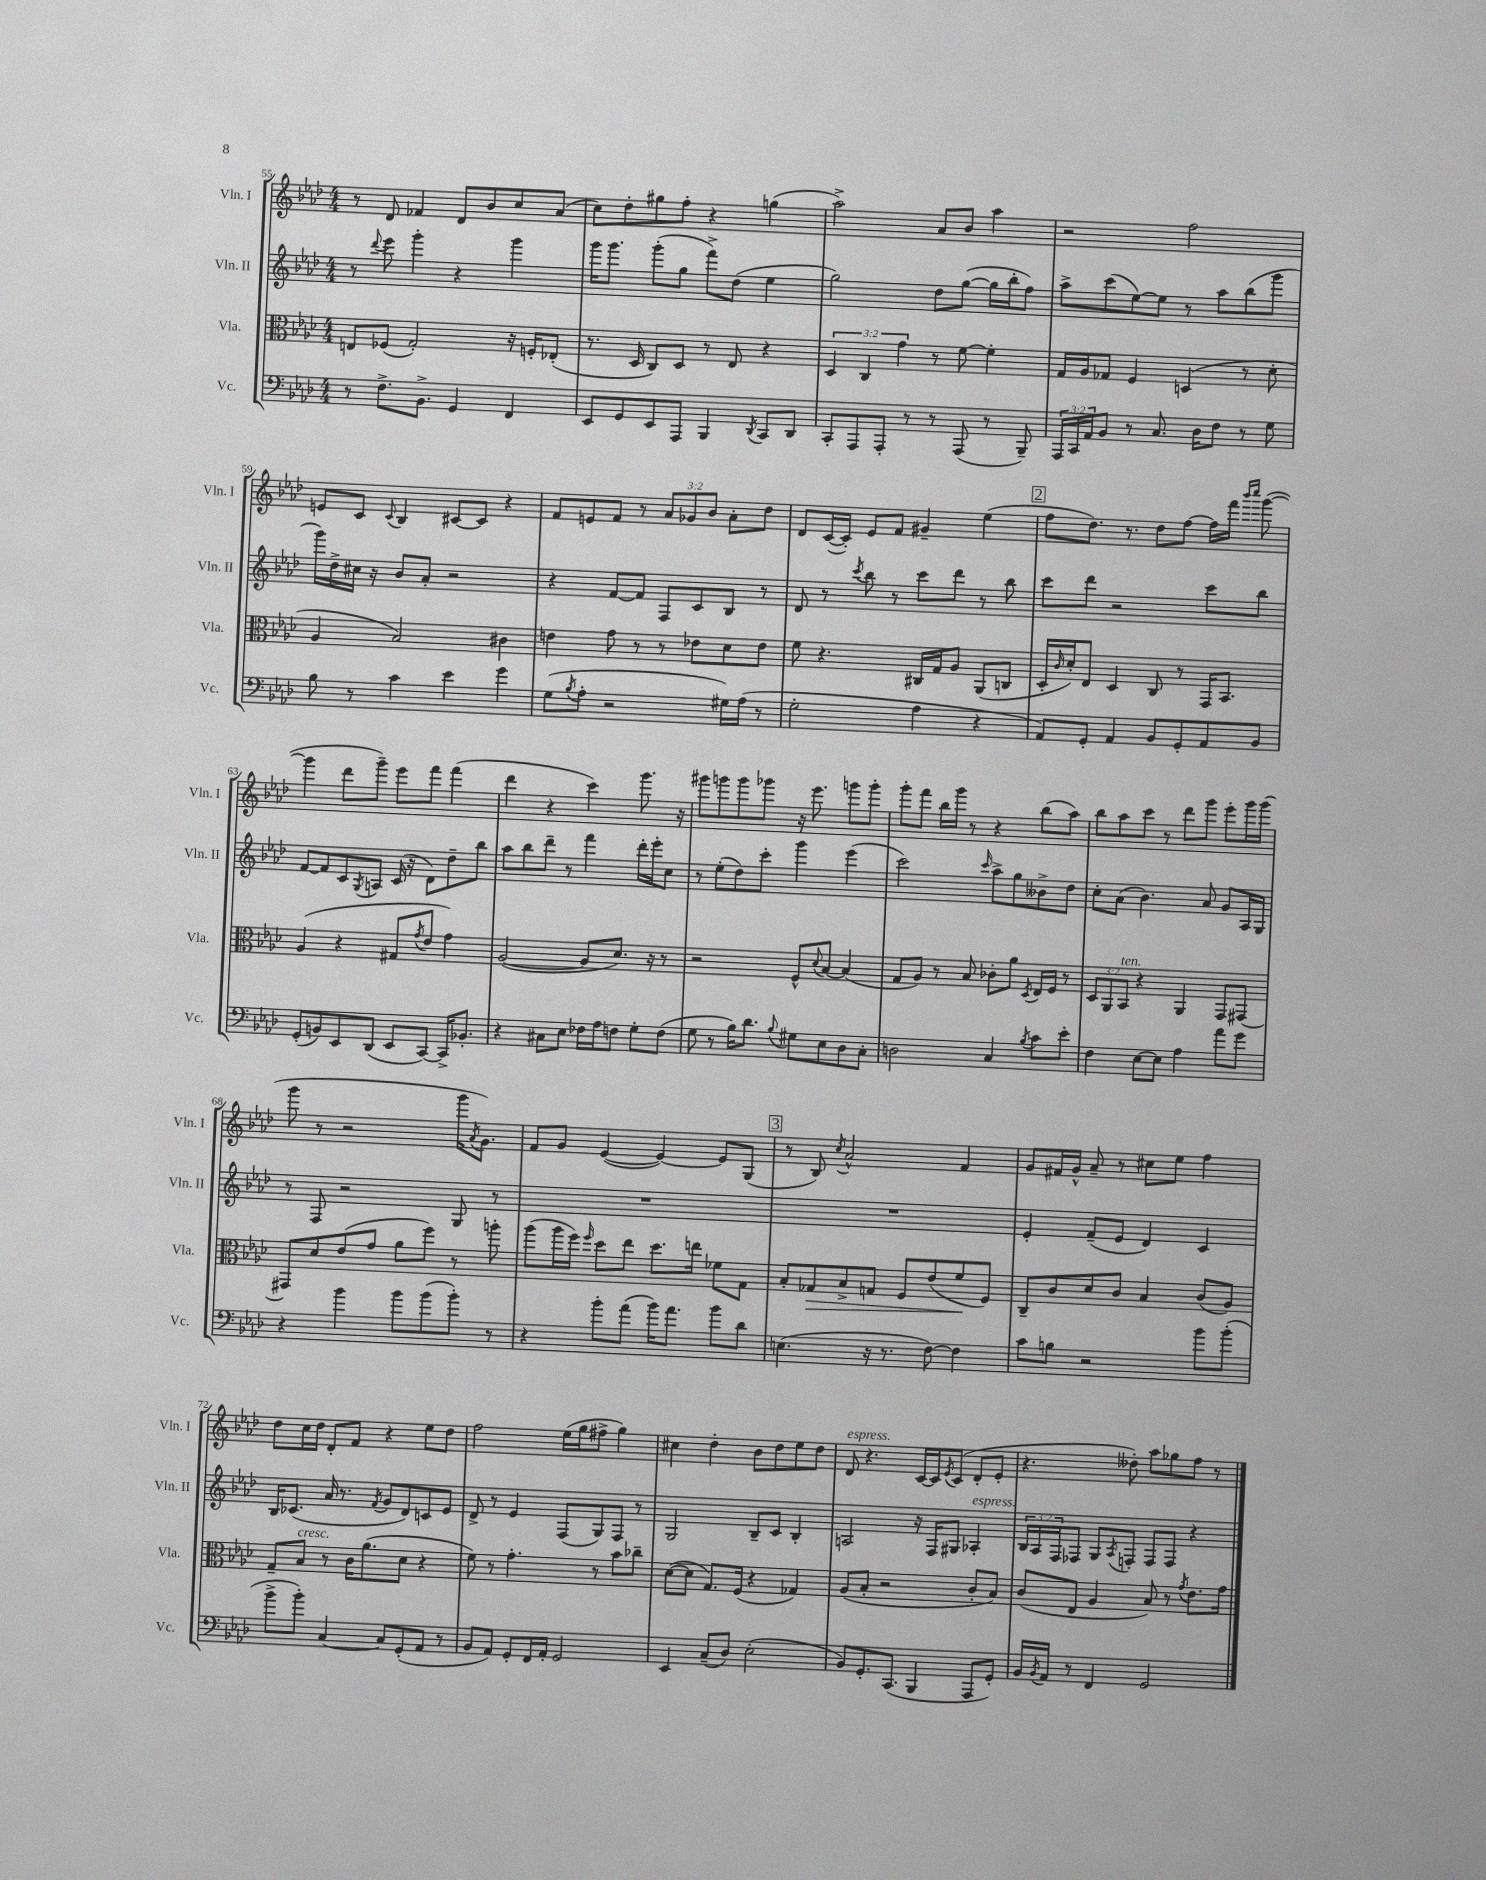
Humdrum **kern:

**kern	**kern	**kern	**kern
*staff4	*staff3	*staff2	*staff1
*clefF4	*clefC3	*clefG2	*clefG2
*k[b-e-a-d-]	*k[b-e-a-d-]	*k[b-e-a-d-]	*k[b-e-a-d-]
*M4/4	*M4/4	*M4/4	*M4/4
8r	8E	8r	8r
.	.	8qqddd-	.
8.F^	(8F-	8eee-	8d-
.	2G')	4ggg'	4f-
8.BB-^	.	.	.
4GG	.	4r	8d-
.	.	.	8b-
4FF	16r	4ggg	8cc
.	16F'	.	.
.	(8E-'	.	(8a-
=	=	=	=
8EE-	8.r	16ggg	8cc)
.	.	8.ggg	.
8GG	.	.	8dd-'
.	16D-	.	.
8EE-	8C)	(8ggg'	8gg#
8AAA-	8D-	8gg	8ff'
4BBB-	8r	8fff^)	4r
.	8E-	(8dd-	.
8qDD-	.	.	.
8CC	4r	4ee-	(4gg
8DD-	.	.	.
=	=	=	=
8CC'	6D-	2gg)	2aa-^)
8AAA-	.	.	.
.	6C	.	.
8AAA-'	.	.	.
.	6g	.	.
8r	.	.	.
8r	8r	8dd-	8a-
(8AAA-	[8f	([8gg	8b-
8r	4f']	16gg]	4aa-
.	.	16bb-'	.
8BBB-~)	.	8ff)	.
=	=	=	=
24AAA-	16G	8aa-^	2r
24CC	.	.	.
.	16A-	.	.
24AA-	.	.	.
8BB-	8G-	(8ccc	.
8r	4F	[8ee-)	.
8.C	.	8ee-]	.
.	(4D	8r	2ff
16D-	.	.	.
8F	.	8aa-	.
8r	8r	(8bb-	.
8G	8d-'	8ggg	.
=	=	=	=
8B-	4A-	16ggg)	8e
.	.	16dd-^	.
8r	.	16cc#	8c
.	.	16r	.
.	.	.	8qqc
4c	2B-)	8b-	4B-
.	.	8a-'	.
4e-	.	2r	[8c#
.	.	.	8c#]
4g	4c#	.	4r
=	=	=	=
(8G	4e	4r	8f
8qB-	.	.	.
8A-'	.	.	8e
2r	8g	[8f	8f
.	8r	8f]	8r
.	8r	8F	12a-
.	.	.	12g-
.	8e-	8c	.
.	.	.	12b-
16G#)	8d-	8B-	8a-'
(16A-	.	.	.
8r	8e-	8r	8dd-
=	=	=	=
2G'	8f	8d-	8d-
.	4.r	8r	([16c
.	.	.	16c'])
.	.	8qccc	.
.	.	8bb-	8e-
.	.	8r	8f
4A-	16C#	8ccc	4g#~
.	16G	.	.
.	8A-	8ddd-	.
4r	(8AA-	8r	(4ee-
.	8C	8bb-	.
=	=	=	=
8AA-)	16D-'	8ccc	8ff
.	16qqc	.	.
.	16d-')	.	.
8GG'	8E-	8ddd-	8.dd-)
4AA-	4D-	2r	.
.	.	.	8.r
8BB-	8C	.	8dd-
8GG'	8r	.	[8ff
8AA-	16GG	8ccc	16ff]
.	8.BB-	.	16fff
.	.	.	16qqbbb-
.	.	.	16qqcccc
8BB-	.	8bb-	([8ggg
=	=	=	=
(8GG'	(4A-	[8f	4ggg]
8BB)	.	8f]	.
8EE-	4r	8c	8ddd-
.	.	8qG	.
(8DD-	.	8A	8ggg~)
8EE-	8G#	(16c	8eee-
.	.	16r	.
.	8qg	.	.
[8CC)	8e-	8d-)	8fff
16CC^]	4g)	8dd-~	(4fff
8.BB-'	.	.	.
.	.	8bb-	.
=	=	=	=
4r	([2A-	8aa-	4ddd-
.	.	8bb-	.
8C#	.	8ddd-~	4r
8E-	.	8r	.
16F-	8A-]	4fff	4ccc)
16A-	.	.	.
8F	8.d-)	.	.
8G'	.	16ddd-'	8.ggg
.	16r	16eee-'	.
(8F	8r	8cc	.
.	.	.	16r
=	=	=	=
8G	2r	8r	8ggg#
8r	.	(8ee-'	8ggg
16B-)	.	8dd-)	8ggg
8.d-	.	.	.
.	.	8ccc'	8ggg-
8qqB-	.	.	.
8G#	8F^^	4ggg	16r
.	.	.	8.eee-
.	8qqd-	.	.
8E-	[8B-	.	.
8D-	(4B-]	(4eee-	8ggg
8C'	.	.	8ggg'
=	=	=	=
2D	8G	2ccc)	8ggg'
.	8A-)	.	8fff
.	8r	.	16bb-
.	.	.	16ggg
.	8B-	.	8r
.	.	16qqccc	.
4C	8c-'	8aa-^	4r
.	8a-	8gg	.
8qB-	8qD-	.	.
8c	16E-	8b--^	(8bb-
.	16F	.	.
8e-'	8r	8dd-	8aa-)
=	=	=	=
4F	12D-	8cc'	8bb-
.	12AA-	.	.
.	.	(8a-	8aa-
.	12BB-	.	.
[8E-	4r	4.b-)	8ccc
8E-]	.	.	8r
4A-	4AA-	.	8ddd-
.	.	8a-	8ggg
8a-	8GG	8g	8eee-'
8g	[8GG#	16A-	16ggg
.	.	16G	(16ggg
=	=	=	=
4r	8GG#]	8r	8ggg
.	8d-	8F	8r
4b-	(8e-	2r	2r
.	8g	.	.
8b-	8a-	.	.
(8b-	8ff)	.	.
8b-')	8r	8G	16ggg
.	.	.	8qa-
.	.	.	8.g)
8r	8aa'	8r	.
=	=	=	=
4r	(8aa-	1r	8f
.	16aa-	.	8g
.	16ff)	.	.
.	16qqff	.	.
8b-'	8dd-	.	([4e-
(8a-	8ee-	.	.
16b-)	8.dd-	.	4e-_)
8.a-	.	.	.
.	16ee	.	.
8b-	8f-	.	8e-]
8d-	8G	.	(8G
=	=	=	=
(4.E	8B-'	1r	8r
.	8G-	.	8B-)
.	.	.	8qcc
.	8B-^	.	2a-^^
16r	8G	.	.
8.r	.	.	.
.	8F	.	.
[8F)	(8e-	.	.
4F]	8f	.	4f
.	8F)	.	.
=	=	=	=
8c	8C~	4e-'	8g
8B	8c	.	16f#
.	.	.	16g^^
2r	8d-	(8f~	8a-~
.	8c	8e-	8r
.	4B-	4d-)	8cc#
.	.	.	8ee-
8b-	(8c	4c	4ff
(8b-'	8A-)	.	.
=	=	=	=
8b-^	8G~	16B-	8dd-
.	.	(8.c-	.
8b-')	8B-	.	16cc
.	.	.	16dd-
[4C	8r	16a-	8d-'
.	.	8.r	.
.	16c	.	8f
.	(8.a-	.	.
.	.	8qf	.
8C]	.	8g	4r
(8GG'	8d-	8d-)	.
8AA-	4r	8c	8ee-
8r	.	8e-	8dd-
=	=	=	=
8BB-	8f)	8d-^	2ff
8AA-)	8r	8r	.
8GG'	4.g'	4e-	.
16FF	.	.	.
16AA-'	.	.	.
2GG	.	(8F	(16ee-
.	.	.	16gg
.	8r	8G)	8ff#^
.	8b-	8F	4gg)
.	8cc-~	8r	.
=	=	=	=
4EE-	([8d-	2G	4cc#
.	8d-]	.	.
(8C~	8.G)	.	4dd-'
8D-)	.	.	.
.	(16F	.	.
(2E-'	4r	8B-~	8b-
.	.	8c	8dd-
.	4G-)	4B-'	8ee-
.	.	.	8dd-
=	=	=	=
8BB-)	(8A-	2A	8d-
8.GG'	8B-'	.	4.r
.	2r	.	.
(8.CC	.	.	.
4BBB-	.	16r	[16c
.	.	16F	16c]
.	.	.	8qe-
.	.	8G#	(8c
8AAA-	8c'	4A-'	8d-'
8GG')	8B-)	.	8e-'
=	=	=	=
16BB-	(8c	24B-	4.r
.	.	24A-	.
8qBB-	.	.	.
16AA-	.	.	.
.	.	24F	.
8r	8E-	8F-	.
4FF	4A-	8G	.
.	.	8qA-	.
.	.	8F'	8dd--')
2GG	8B-)	8F	8aa-
.	8r	8F	8gg-
.	8qg	.	.
.	8.e-	4r	8ff
.	.	.	8r
.	16g	.	.
==	==	==	==
*-	*-	*-	*-
